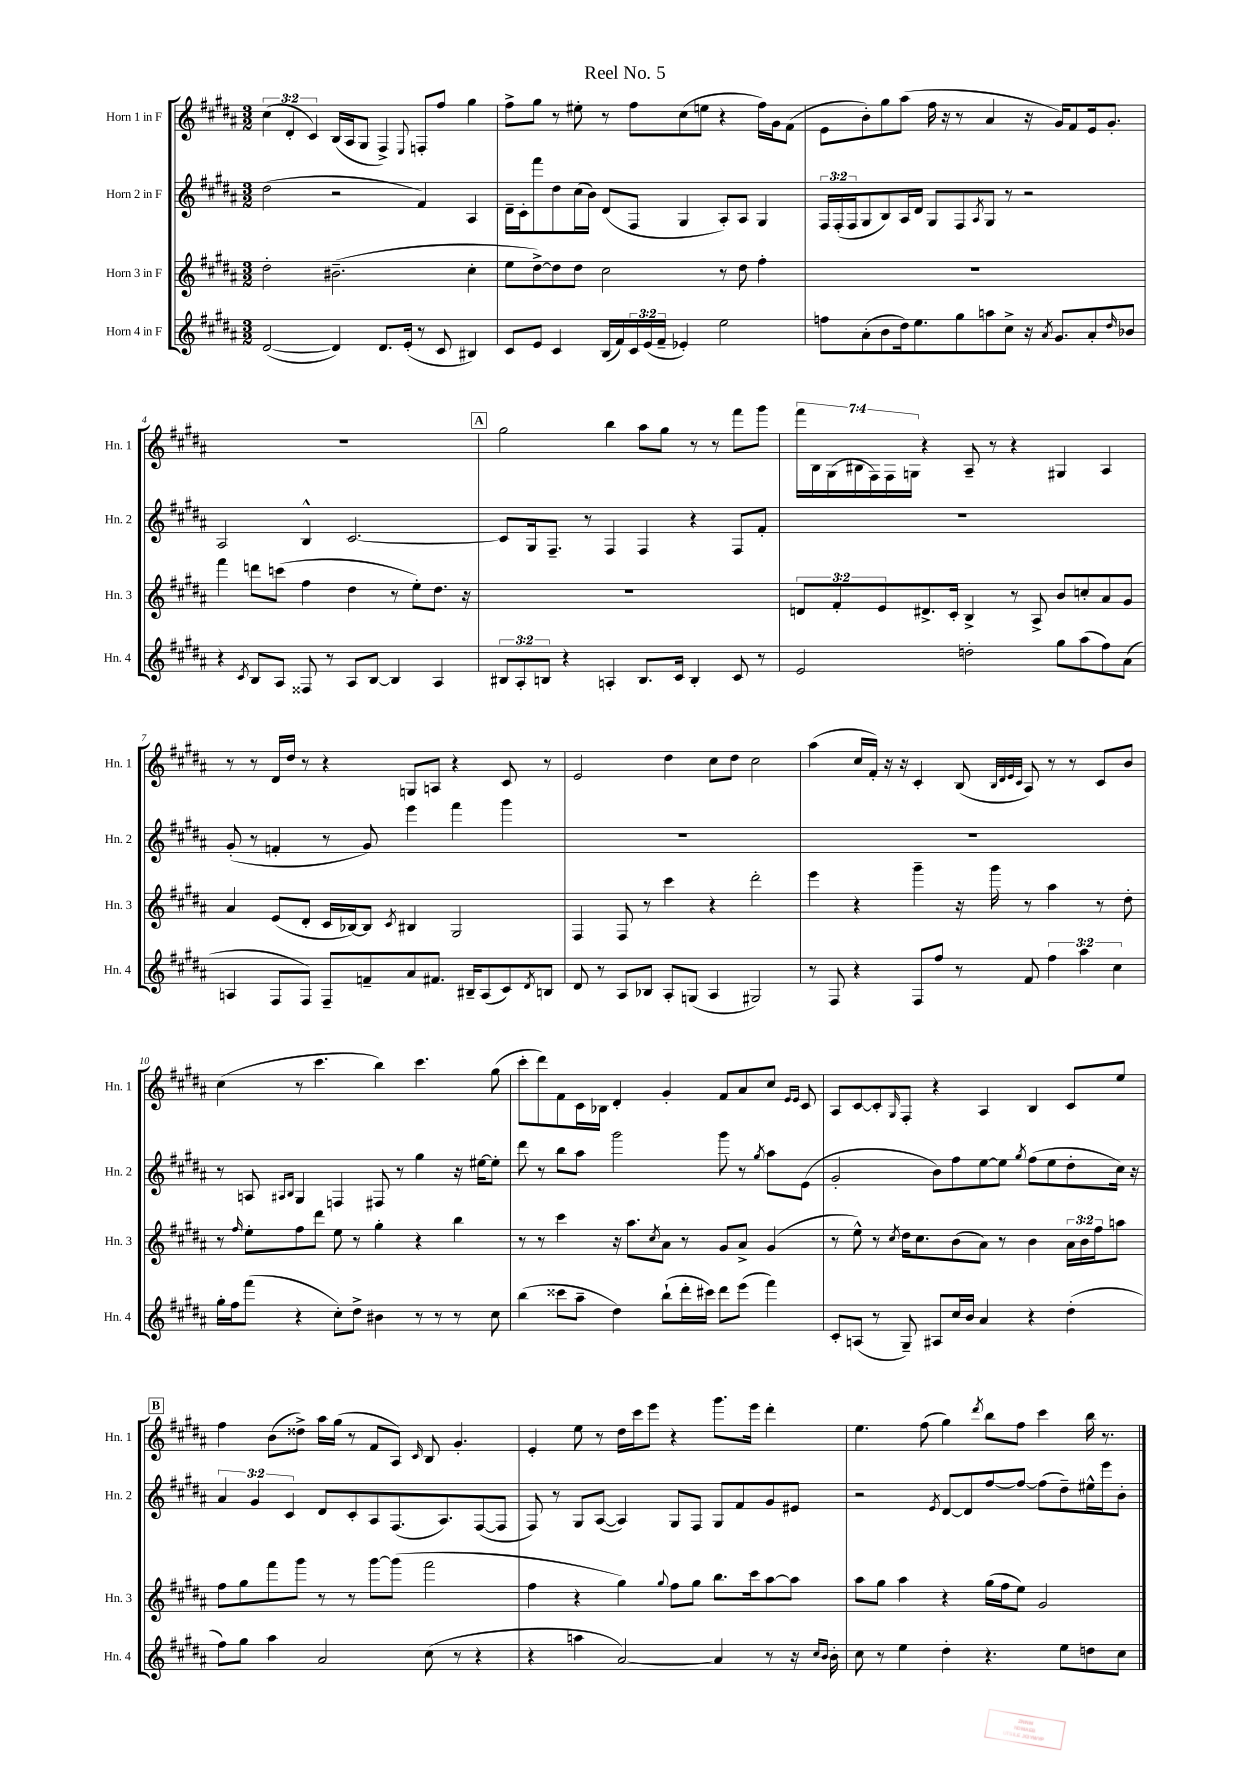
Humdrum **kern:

**kern	**kern	**kern	**kern
*staff4	*staff3	*staff2	*staff1
*clefG2	*clefG2	*clefG2	*clefG2
*k[f#c#g#d#a#]	*k[f#c#g#d#a#]	*k[f#c#g#d#a#]	*k[f#c#g#d#a#]
*M3/2	*M3/2	*M3/2	*M3/2
([2d#/	2dd#'\	(2dd#\	(6cc#\
.	.	.	6d#'/
.	.	.	6c#/)
4d#/])	(2.b#~\	2r	(16B/LL
.	.	.	16A#/J
.	.	.	8G#/J
8.d#/L	.	.	4F#^/)
(16e'/Jk	.	.	.
.	.	.	8qqE/
8r	.	4f#/)	8F'/L
8c#/	.	.	8ff#/J
4B#/)	4cc#'\	4A#/	4gg#\
=	=	=	=
8c#/L	8ee\L	16d#~\LL	8ff#^\L
.	.	16c#'\J	.
8e/J	[8dd#^\)	8fff#\	8gg#\J
4c#/	8dd#\]	8dd#\	8r
.	8dd#\J	(16cc#\L	8ee#'\
.	.	16b\JJ)	.
(16B/LL	2cc#\	(8d#/L	8r
16f#/)	.	.	.
24c#/	.	8F#/J	8ff#\L
(24e/	.	.	.
24f#~/JJ	.	.	.
4e-'/)	.	4G#/	(8cc#\
.	.	.	8ee\J
2ee\	8r	8A#'/L)	4r
.	8dd#\	8A#/J	.
.	4ff#'\	4G#/	16ff#\LL)
.	.	.	16g#\J
.	.	.	(8f#\J
=	=	=	=
8ff\L	1.r	24F#/LL	8e\L
.	.	(24F#'/	.
.	.	24F#/J	.
(8a#'\	.	8G#/	8b'\)
8b\	.	8B/)	8gg#\
16dd#\k)	.	16A#/L	(8aa#\J
8.ee\	.	16d#/JJ	.
.	.	8G#/L	16ff#\
.	.	.	16r
8gg#\	.	8F#/	8r
.	.	8qA#/	.
8aa\	.	8G#/J	4a#/
8cc#^\J	.	8r	.
16r	.	2r	16r
8qa#/	.	.	.
8.g#/L	.	.	16g#/LK)
.	.	.	8f#/
8a#'/	.	.	16e/k
.	.	.	8.g#'/J
16qqdd#/	.	.	.
8b-/J	.	.	.
=	=	=	=
4r	4fff#\	2A#/	1.r
8qc#/	.	.	.
8B/L	8ddd\L	.	.
8A#/J	(8ccc\J	.	.
8F##/	4ff#\	4B^^/	.
8r	.	.	.
8A#/L	4dd#\	[2.c#/	.
[8B/J	.	.	.
4B/]	8r	.	.
.	8ee'\L)	.	.
4A#/	8.dd#\J	.	.
.	16r	.	.
=	=	=	=
12B#/L	1.r	8c#/]L	2gg#\
12A#'/	.	.	.
.	.	16G#/k	.
12B/J	.	.	.
.	.	8.F#~/J	.
4r	.	.	.
.	.	8r	.
4A'/	.	4F#/	4bb\
8.B/L	.	4F#/	8aa#\L
.	.	.	8gg#\J
16c#/Jk	.	.	.
4B'/	.	4r	8r
.	.	.	8r
8c#/	.	8F#/L	8fff#\L
8r	.	8f#'/J	8ggg#\J
=	=	=	=
2e/	12d/L	1.r	28fff#\LL
.	.	.	28B\
.	.	.	(28G#\
.	12f#'/	.	.
.	.	.	28B#\
.	.	.	28F#\)
.	12e/	.	.
.	.	.	28F#\
.	.	.	28G\JJ
.	8.d#^/	.	4r
.	16c#'/Jk	.	.
2dd'\	4B^/	.	8A#~/
.	.	.	8r
.	8r	.	4r
.	8A#^/	.	.
8gg#\L	8b/L	.	4G#/
(8aa#\	8cc'/	.	.
8ff#\)	8a#/	.	4A#/
(8a#\J	8g#/J	.	.
=	=	=	=
4A/	4a#/	(8g#'/	8r
.	.	8r	8r
8F#/L	(8e/L	4f'/	16d#/LL
.	.	.	16dd#/JJ
8F#/J)	8d#'/J	.	8r
8F#~/L	16c#/LL	8r	4r
.	[16B-/J)	.	.
8f~/	8B-/]J	8g#/)	.
.	8qc#/	.	.
8a#/	4B#/	4eee\	8G/L
8.f#/J	.	.	8A/J
.	2G#/	4fff#\	4r
16B#~/LK	.	.	.
(8A/	.	.	.
8c#/)	.	4ggg#\	8c#/
8qd#/	.	.	.
8B/J	.	.	8r
=	=	=	=
8d#/	4F#/	1.r	2e/
8r	.	.	.
8A#/L	8F#/	.	.
8B-/J	8r	.	.
8A#'/L	4ccc#\	.	4dd#\
(8G/J	.	.	.
4A#/	4r	.	8cc#\L
.	.	.	8dd#\J
2G#/)	2ddd#'\	.	2cc#\
=	=	=	=
8r	4eee\	1.r	(4aa#\
8F#/	.	.	.
4r	4r	.	16cc#/LL
.	.	.	16f#'/JJ)
.	.	.	16r
.	.	.	16r
8F#/L	4ggg#~\	.	4c#'/
8ff#/J	.	.	.
8r	16r	.	(8B/
.	16ggg#\	.	.
.	.	.	32qqB/LLL
.	.	.	32qqd#/
.	.	.	32qqe/
.	.	.	32qqc#/JJJ
8f#/	8r	.	8A#/)
6ff#\	4aa#\	.	8r
.	.	.	8r
6aa#\	.	.	.
.	8r	.	8c#/L
6cc#\	.	.	.
.	8dd#'\	.	8b/J
=	=	=	=
16gg#'\LL	8r	8r	(4cc#\
16ff#\J	.	.	.
.	16qqff#/	.	.
(8fff#\J	8ee'\L	8A/	.
.	.	16qqA#/LL	.
.	.	16qqB/JJ	.
4r	8ff#\	4G#/	8r
.	8ddd#\J	.	4.ccc#\
8cc#'\L)	8ee\	4F/	.
8dd#^\J	8r	.	.
4b#\	4gg#'\	8F#/	4bb\)
.	.	8r	.
8r	4r	4gg#\	4.ccc#\
8r	.	.	.
8r	4bb\	16r	.
.	.	[16ee#\LK	.
8cc#\	.	8ee#'\]J	(8gg#\
=	=	=	=
(4bb\	8r	8ddd#\	8ccc#'\L
.	8r	8r	8ddd#\)
8ccc##\L	4ccc#\	8bb\L	8f#\
8aa#~\J	.	8aa#\J	16c#\L
.	.	.	16B-\JJ
4dd#\)	16r	2ggg#\	4d#'/
.	8.aa#\L	.	.
.	8qcc#/	.	.
(8bb`\L	8a#\J	.	4g#'/
16ddd#'\L	8r	.	.
16ccc#\JJ)	.	.	.
8ddd#\L	8g#/L	8ggg#\	8f#/L
(8eee\J	8a#^/J	8r	8a#/
.	.	8qgg#/	.
4fff#\)	(4g#/	8aa#\L	8cc#/J
.	.	.	16qqe/LL
.	.	.	16qqe/JJ
.	.	(8e\J	8c#/
=	=	=	=
8c#'/L	8r	2g#'/	8A#/L
(8A/J	8ee^^\)	.	[8c#/
8r	8r	.	8c#'/]
.	8qcc#/	.	16qqG#/
8G#~/)	16dd#\LK	.	8F#'/J
.	8.cc#\	.	.
8A#/L	.	8b\L)	4r
16cc#/L	(8b\	8ff#\	.
16b/JJ	.	.	.
4a#/	8a#\J)	[8ee\	4A#/
.	8r	8ee\]J	.
.	.	8qgg#/	.
4r	4b\	(8ff#\L	4B/
.	.	8ee\	.
(4dd#'\	24a#\LL	8dd#'\	8c#/L
.	24b\	.	.
.	24ff#\J	.	.
.	8aa\J	16cc#\Jk)	8ee/J
.	.	16r	.
=	=	=	=
8ff#\L)	8ff#\L	6a#/	4ff#\
8gg#\J	8gg#\	.	.
.	.	6g#/	.
4aa#\	8fff#\	.	(8b\L
.	.	6c#/	.
.	8ggg#\J	.	8dd##^\J)
2a#/	8r	8d#/L	16aa#\LL
.	.	.	(16gg#\JJ
.	8r	8c#'/	8r
.	[8ggg#\L	8A#/	8f#/L
.	(8ggg#\]J	(8.F#/	8A#/J)
.	.	.	16qqc#/
(8cc#\	2fff#\	.	8B/
.	.	8.A#/)	.
8r	.	.	4.g#'/
4r	.	([8F#/	.
.	.	8F#/]J	.
=	=	=	=
4r	4ff#\	8F#/)	4e'/
.	.	8r	.
4aa\	4r	8G#/L	8ee\
.	.	([8A#/J	8r
[2a#/)	4gg#\)	4A#/])	16dd#\LL
.	.	.	16ccc#\J
.	.	.	8eee\J
.	8qqgg#/	.	.
.	8ff#\L	8G#/L	4r
.	8gg#\J	8F#/J	.
4a#/]	8.bb\L	8G#/L	8.ggg#\L
.	.	8f#/	.
.	16ccc#\k	.	16eee\Jk
8r	[8aa#\	8g#/	4ddd#'\
16r	8aa#\]J	8e#/J	.
16qqcc#/LL	.	.	.
16qqb/JJ	.	.	.
16b'\	.	.	.
=	=	=	=
8cc#\	8aa#\L	2r	4.ee\
8r	8gg#\J	.	.
4ee\	4aa#\	.	.
.	.	.	(8ff#\
.	.	8qe/	.
4dd#'\	4r	[8d#/L	4gg#\)
.	.	8d#/]	.
.	.	.	8qddd#/
4.r	(16gg#\LL	[8ff#/	8bb\L
.	16ff#\J	.	.
.	8ee\J)	8ff#/_J	8ff#\J
.	2g#/	(8ff#\]L	4ccc#\
8ee\L	.	8dd#~\)	.
8dd\	.	16ee#^^\L	16bb\
.	.	16eee\J	8.r
8cc#\J	.	8b'\J	.
==	==	==	==
*-	*-	*-	*-
